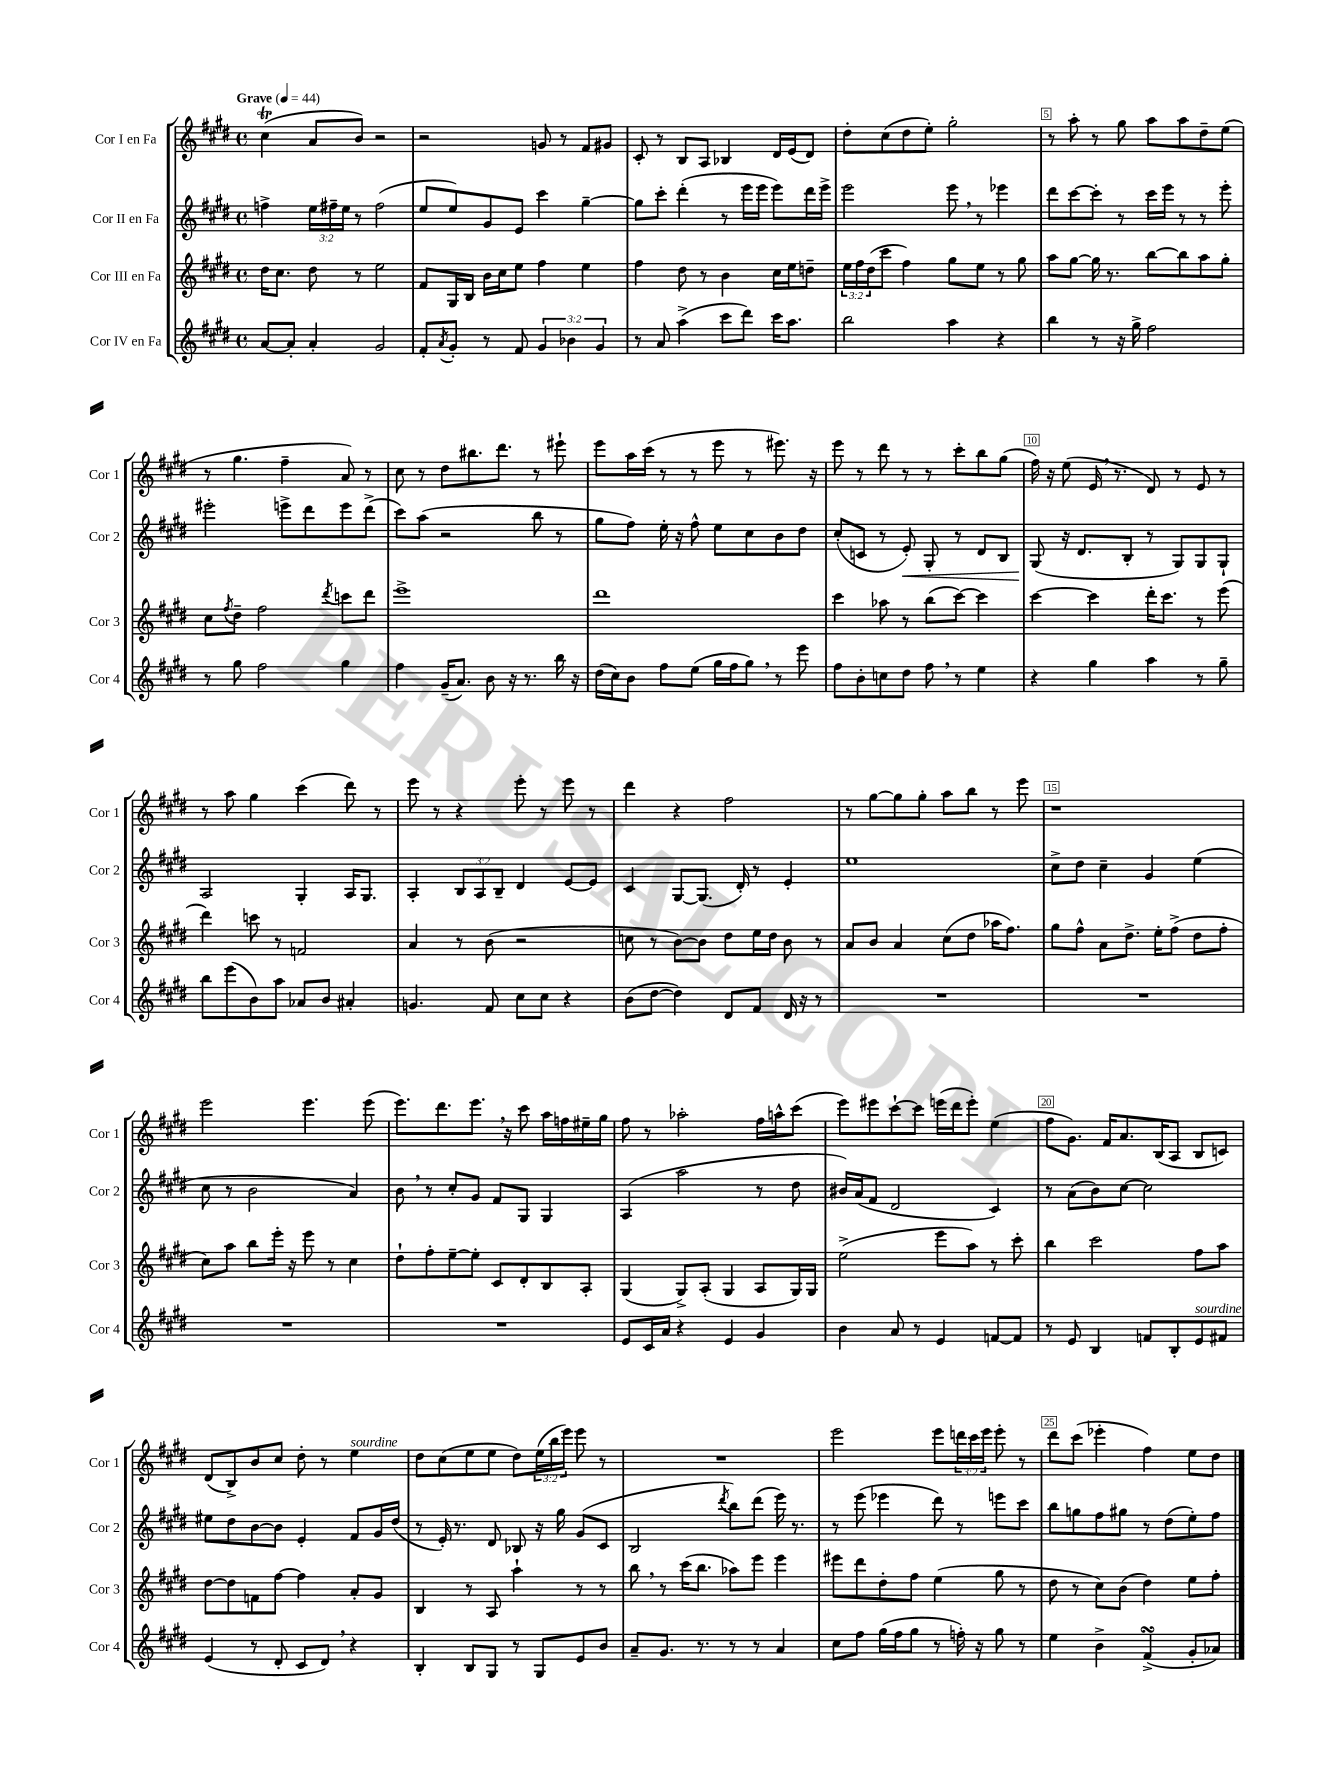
<<
\new StaffGroup <<
\new Staff = "s0" \with { instrumentName = "Cor I en Fa" shortInstrumentName = "Cor 1" } {
    \clef treble \key e \major \defaultTimeSignature \time 4/4 \override Staff.TupletNumber.text = #tuplet-number::calc-fraction-text \tempo "Grave" 4 = 44
    cis''4\trill( a'8 b'8) r2 |
    r2 g'8 r8 fis'8 gis'8 |
    cis'8-. r8 b8 a8 bes4 dis'16 e'16( dis'8) |
    dis''8-. cis''8( dis''8 e''8-.) gis''2-. |
    r8 a''8-. r8 gis''8 a''8 a''8 dis''8-- e''8( |
    r8 gis''4. fis''4-- a'8) r8 |
    cis''8 r8 dis''8 bis''8. dis'''8. r8 eis'''8-! |
    e'''8 a''16 cis'''16( r8 r8 e'''8 r8 eis'''8.) r16 |
    e'''8 r8 dis'''8 r8 r8 cis'''8-. b''8 gis''8( |
    fis''16) r16 e''8( e'16 \breathe r8. dis'8) r8 e'8 r8 |
    r8 a''8 gis''4 cis'''4( dis'''8) r8 |
    e'''8 r8 r4 e'''8-. r8 e'''8 r8 |
    dis'''4 r4 fis''2 |
    r8 gis''8~ gis''8 gis''8-. a''8 b''8 r8 e'''8 |
    r1 |
    e'''2 e'''4. e'''8( |
    e'''8.) dis'''8. e'''8. \breathe r16 cis'''8 a''16 f''16 eis''16-- gis''16 |
    fis''8 r8 aes''2-. fis''16 a''16-^ cis'''8( |
    e'''8) eis'''8 cis'''8~-! cis'''8 e'''16( dis'''16 e'''8-.) e''4( |
    fis''8 gis'8.) fis'16 a'8. b16( a8 b8 c'8) |
    dis'8( b8->) b'8 cis''8 dis''8-. r8 e''4^\markup { \italic "sourdine" } |
    dis''8 cis''8( e''8 e''8 dis''8) \tuplet 3/2 { e''16( b''16 e'''16) } e'''8 r8 |
    R1 |
    e'''2 e'''8 \tuplet 3/2 { d'''16 cis'''16 e'''16 } e'''8-. r8 |
    dis'''8 cis'''8( ees'''4-. fis''4) e''8 dis''8 \bar "|." |
}
\new Staff = "s1" \with { instrumentName = "Cor II en Fa" shortInstrumentName = "Cor 2" } {
    \clef treble \key e \major \defaultTimeSignature \time 4/4 \override Staff.TupletNumber.text = #tuplet-number::calc-fraction-text
    f''4-> \tuplet 3/2 { e''16 fis''16-- e''16 } r8 fis''2( |
    e''8 e''8) gis'8 e'8 cis'''4 gis''4~-- |
    gis''8 cis'''8-. dis'''4-.( r8 e'''16 e'''16 e'''8) dis'''16 e'''16-> |
    e'''2 e'''8 \breathe r8 ees'''4 |
    dis'''8 cis'''8~ cis'''8-. r8 cis'''16 e'''16 r8 r8 e'''8-. |
    eis'''2-. e'''8-> dis'''8 e'''8 dis'''8->( |
    cis'''8) a''8( r2 b''8 r8 |
    gis''8 fis''8) e''16-. r16 fis''8-^ e''8 cis''8 b'8 dis''8 |
    cis''8-.( c'8 r8 e'8-.\<) gis8-. r8 dis'8 b8 |
    gis8\!( r16 dis'8. b8-. r8 gis8) gis8 gis8-! |
    a2 gis4-. a16 gis8. |
    a4-. \tuplet 3/2 { b8 a8 b8-- } dis'4 e'8~ e'8 |
    cis'4 gis8~ gis8.( dis'16-.) r8 e'4-. |
    e''1 |
    cis''8-> dis''8 cis''4-- gis'4 e''4( |
    cis''8 r8 b'2 a'4) |
    b'8 \breathe r8 cis''8-. gis'8 fis'8 gis8 gis4 |
    a4( a''2 r8 dis''8 |
    bis'16) a'16( fis'8 dis'2 cis'4) |
    r8 a'8( b'8) cis''8~ cis''2 |
    eis''8 dis''8 b'8~ b'8 e'4-. fis'8 gis'16 dis''16( |
    r8 e'16-.) r8. dis'8 bes8 r16 gis''16 gis'8( cis'8 |
    b2 \acciaccatura { dis'''8 } b''8) dis'''8( e'''16) r8. |
    r8 e'''8( ees'''4 dis'''8) r8 e'''8 cis'''8 |
    b''8 g''8 fis''8 gis''8 r8 dis''8( e''8-.) fis''8 \bar "|." |
}
\new Staff = "s2" \with { instrumentName = "Cor III en Fa" shortInstrumentName = "Cor 3" } {
    \clef treble \key e \major \defaultTimeSignature \time 4/4 \override Staff.TupletNumber.text = #tuplet-number::calc-fraction-text
    dis''16 cis''8. dis''8 r8 e''2 |
    fis'8 gis16 b16 b'16 cis''16 e''8 fis''4 e''4 |
    fis''4 dis''8 r8 b'4 cis''16 e''16 d''8-- |
    \tuplet 3/2 { e''16 fis''16 dis''16( } cis'''8 fis''4) gis''8 e''8 r8 gis''8 |
    a''8 gis''8~ gis''16 r8. b''8~ b''8 a''8 gis''8-. |
    cis''8 \acciaccatura { fis''8 } dis''8-- fis''2 \acciaccatura { dis'''8 } c'''8 dis'''8 |
    e'''1-> |
    dis'''1 |
    cis'''4 aes''8 r8 b''8( cis'''8~) cis'''4 |
    cis'''4~ cis'''4 dis'''16-. cis'''8. r8 e'''8( |
    dis'''4) c'''8 r8 f'2 |
    a'4 r8 b'8( r2 |
    c''8 r8 b'8~) b'8 dis''8 e''16 dis''16 b'8 r8 |
    a'8 b'8 a'4 cis''8( dis''8 aes''16 fis''8.) |
    gis''8 fis''8-^ a'8 dis''8.-> e''16-. fis''8->( dis''8 fis''8-. |
    cis''8) a''8 b''8 e'''16-. r16 e'''8 r8 cis''4 |
    dis''8-! fis''8-. e''8~-- e''8-. cis'8 dis'8-. b8 a8-. |
    gis4( gis8->) a8-.( gis4 a8 gis16) gis16 |
    e''2->( e'''8 a''8) r8 cis'''8-. |
    b''4 cis'''2 fis''8 a''8 |
    dis''8~ dis''8 f'8 fis''8~ fis''4 a'8-. gis'8 |
    b4 r8 a8 a''4-! r8 r8 |
    b''8 \breathe r8 cis'''16( b''8. aes''8) e'''8 e'''4 |
    eis'''8 dis'''8 dis''8-. fis''8 e''4( gis''8 r8 |
    dis''8 r8 cis''8) b'8( dis''4) e''8 fis''8-. \bar "|." |
}
\new Staff = "s3" \with { instrumentName = "Cor IV en Fa" shortInstrumentName = "Cor 4" } {
    \clef treble \key e \major \defaultTimeSignature \time 4/4 \override Staff.TupletNumber.text = #tuplet-number::calc-fraction-text
    a'8~ a'8-. a'4-. gis'2 |
    fis'8-. \acciaccatura { a'8 } gis'8-. r8 fis'8 \tuplet 3/2 { gis'4 bes'4 gis'4 } |
    r8 a'8 a''4->( cis'''8 dis'''8) cis'''16 a''8. |
    b''2 a''4 r4 |
    b''4 r8 r16 gis''16-> fis''2 |
    r8 gis''8 fis''2 gis''4 |
    fis''4 gis'16--( a'8.) b'8 r16 r8. b''16 r16 |
    dis''16( cis''16) b'8 fis''8 e''8( gis''16 fis''16 gis''8) \breathe r8 e'''8 |
    fis''8 b'8-. c''8 dis''8 fis''8 \breathe r8 e''4 |
    r4 gis''4 a''4 r8 gis''8-- |
    b''8 e'''8( b'8) a''8 aes'8 b'8 ais'4-. |
    g'4. fis'8 cis''8 cis''8 r4 |
    b'8( dis''8~ dis''4) dis'8 fis'8 dis'16 r16 r8 |
    R1 |
    R1 |
    R1 |
    R1 |
    e'8 cis'16 a'16 r4 e'4 gis'4 |
    b'4 a'8 r8 e'4 f'8~ f'8 |
    r8 e'8 b4 f'8 b8-. e'8^\markup { \italic "sourdine" } fis'8 |
    e'4( r8 dis'8-. cis'8 dis'8) \breathe r4 |
    b4-. b8 gis8 r8 gis8 e'8 b'8 |
    a'8-- gis'8. r8. r8 r8 a'4 |
    cis''8 fis''8 gis''16( fis''16 gis''8 r8 f''16-.) r16 gis''8 r8 |
    e''4 b'4-> fis'4->\turn( gis'8-. aes'8) \bar "|." |
}
>>
>>
\layout { \context { \Score \override BarNumber.break-visibility = ##(#f #t #t) barNumberVisibility = #(every-nth-bar-number-visible 5) \override BarNumber.stencil = #(make-stencil-boxer 0.1 0.3 ly:text-interface::print) } }
